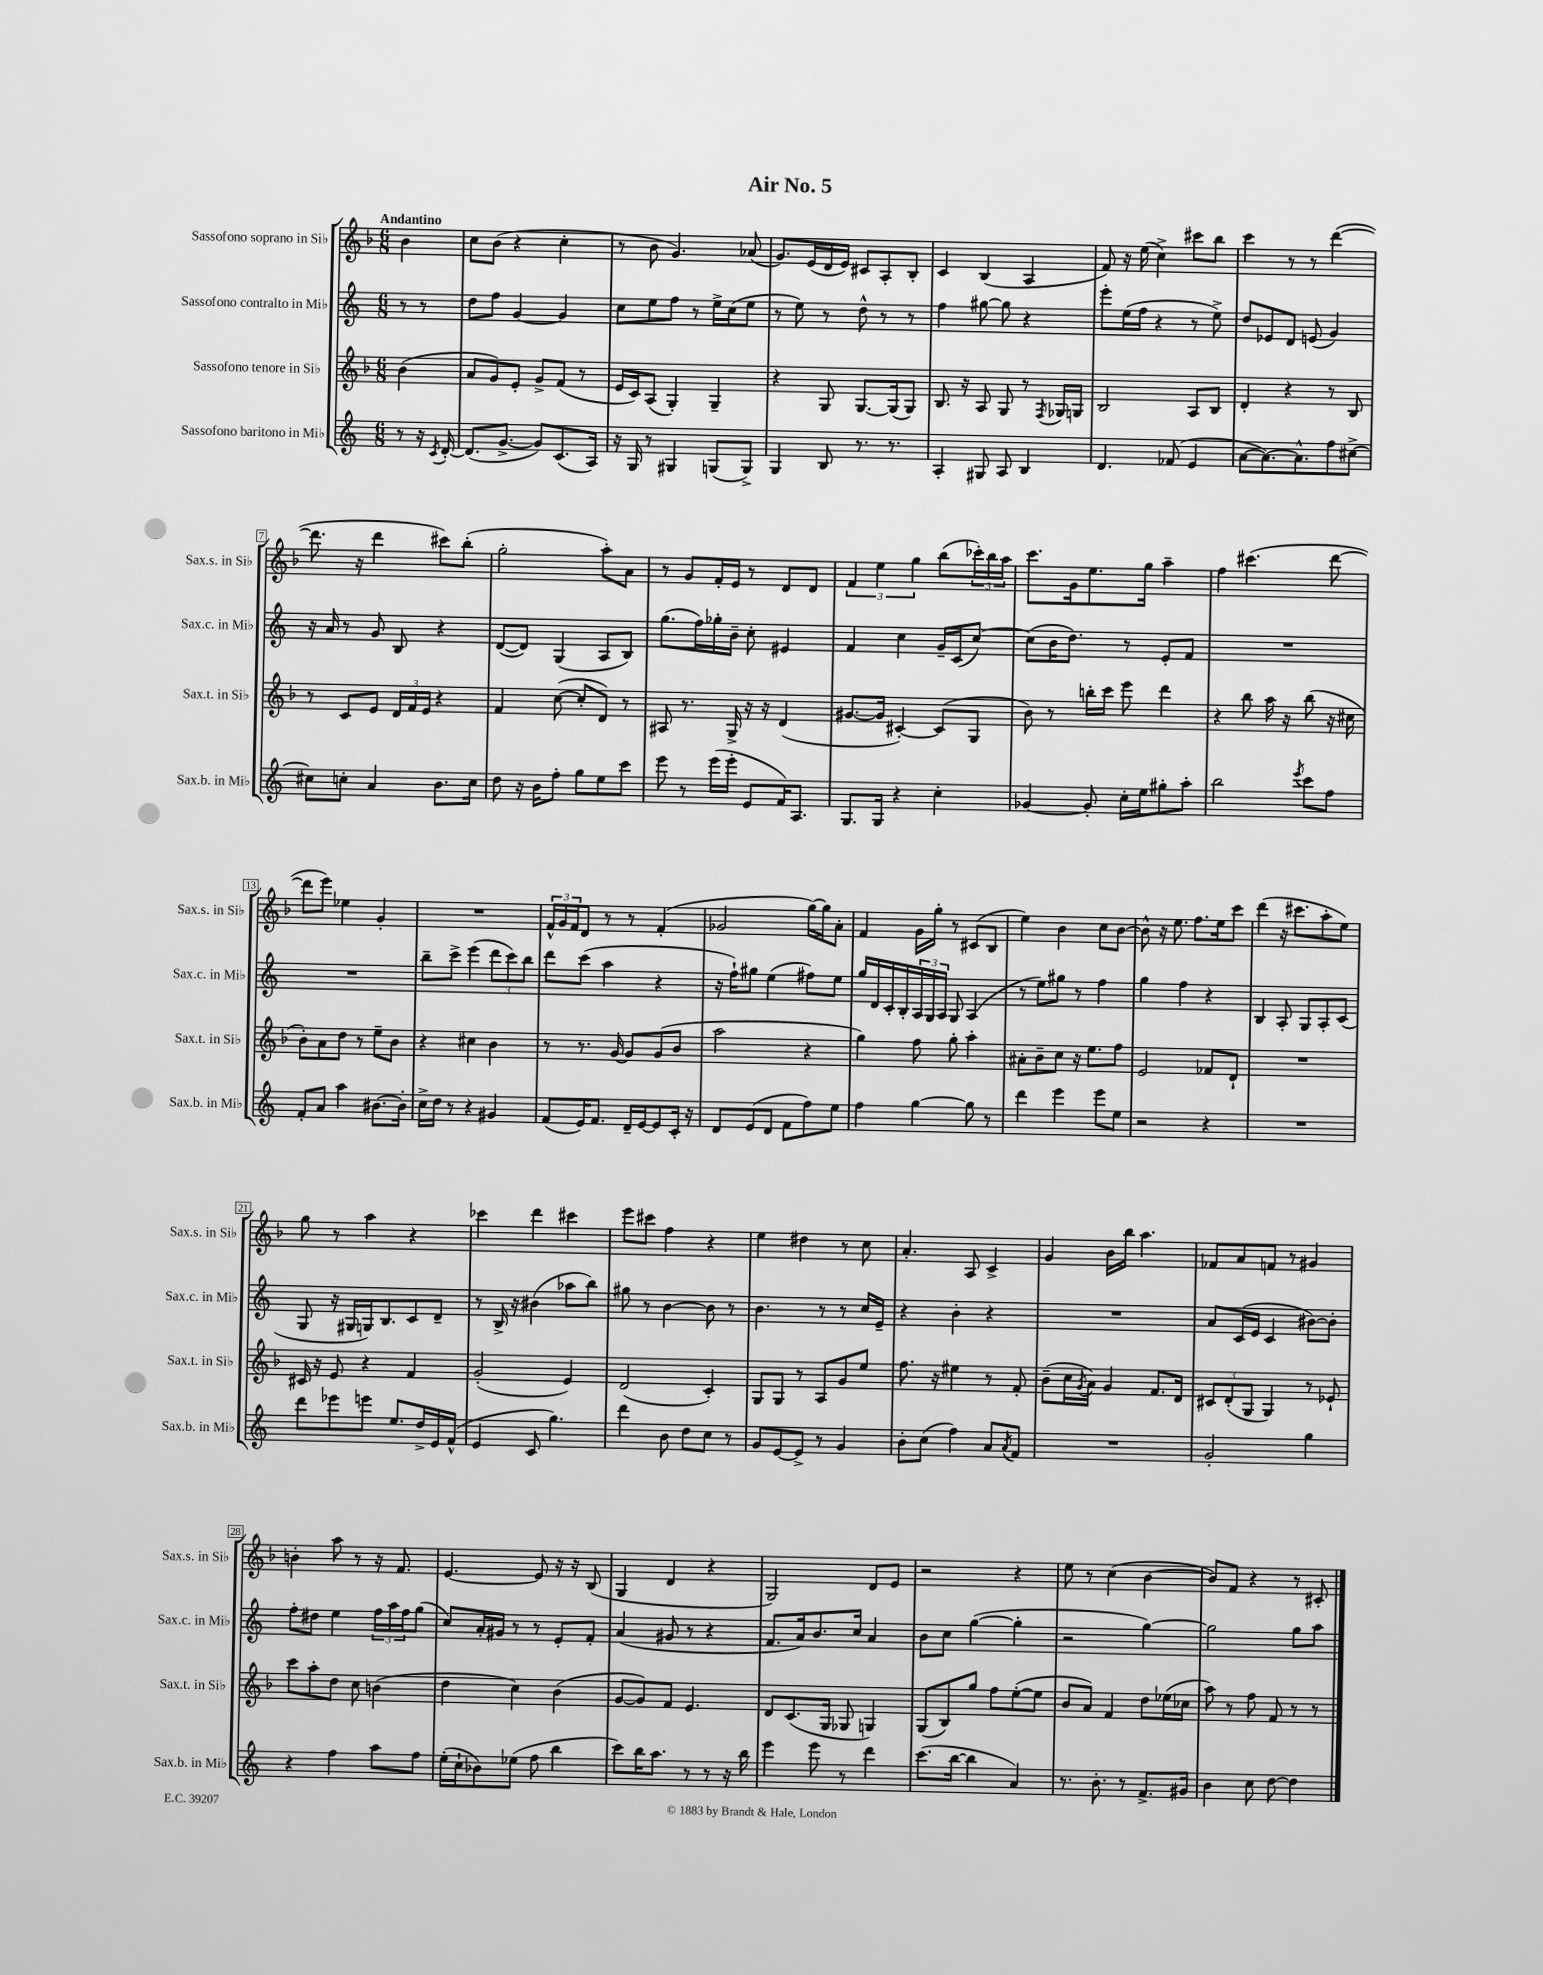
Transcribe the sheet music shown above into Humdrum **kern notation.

**kern	**kern	**kern	**kern
*part4	*part3	*part2	*part1
*staff4	*staff3	*staff2	*staff1
*I"Sassofono baritono in Mi♭	*I"Sassofono tenore in Si♭	*I"Sassofono contralto in Mi♭	*I"Sassofono soprano in Si♭
*I'Sax.b. in Mi♭	*I'Sax.t. in Si♭	*I'Sax.c. in Mi♭	*I'Sax.s. in Si♭
*clefG2	*clefG2	*clefG2	*clefG2
*k[]	*k[b-]	*k[]	*k[b-]
*M6/8	*M6/8	*M6/8	*M6/8
=	=	=	=
!	!	!	!LO:TX:a:B:t=Andantino
8r	(4b-\	8r	4b-\
16r	.	8r	.
8qc/	.	.	.
[16d'/	.	.	.
=1	=1	=1	=1
(8.d/L]	8a/L	8dd\L	8cc\L
.	8g/)	8ff\J	(8b-\J
[8.g^/J	.	.	.
.	8e'/J	[4g/	4r
8g/L])	8g^/L	.	.
(8.c/	(8f/J	4g/]	4cc'\
.	8r	.	.
16A/Jk)	.	.	.
=2	=2	=2	=2
16r	16e/LL	8cc\L	8r
16G/	16c/J)	.	.
8r	(8A/J	8ee\	8b-\
4G#X/	4G'/)	8ff\J	4.g/)
.	.	8r	.
(8Gn/L	4G~/	16ee^\LL	.
.	.	(16cc\J	.
8G^/J)	.	8ee\J	(8a-X/
=3	=3	=3	=3
4G/	4r	8r	8.g/L)
.	.	8ee\)	.
.	.	.	(16e/L
8B/	8G/	8r	16d/
.	.	.	16e/JJ)
8.r	[8.G/L	8dd^^\	8c#X/L
.	.	8r	8A'/
8.r	(16G/k]	.	.
.	8G/J)	8r	8B-'/J
=4	=4	=4	=4
4A'/	8.B-/	4ff\	4c/
.	16r	.	.
8G#X/	8A/	[8gg#X\	(4B-/
8A/	8G/	8gg#\]	.
4B/	8r	4r	4A/
.	8qF/	.	.
.	16G-X/LL	.	.
.	16Gn/JJ	.	.
=5	=5	=5	=5
4.d/	2B-/	8eee'\L	8f/)
.	.	(16ee\L	16r
.	.	16ff\JJ	(16ee\
.	.	4r	4cc^\)
(8f-X/	.	.	.
4e/	8A/L	8r	8ccc#X\L
.	8B-/J	8ee^\)	8bb-\J
=6	=6	=6	=6
[8a\L	4d'/	8dd/L	4ccc\
8.a\_)	.	8e-X/	.
.	4r	8d/J	8r
8.a^^\]	.	.	.
.	.	(8en/	8r
8ff\	8r	4g/)	([4ddd\
[8cc#X^\J	8B-/	.	.
!!LO:LB:g=z
=7	=7	=7	=7
8cc#X\L]	8r	16r	8.ddd\]
.	.	16a/	.
8ccn'\J	8c/L	8r	.
.	.	.	16r
4a/	8e/J	8g/	4ddd\
.	24d/LL	8B/	.
.	24f/	.	.
.	24e/JJ	.	.
8.b\L	4r	4r	8ccc#X\L)
.	.	.	(8bb-'\J
16cc\Jk	.	.	.
=8	=8	=8	=8
8dd\	4f/	([8d/L	2gg'\
16r	.	8d/J])	.
16b\KL	.	.	.
8ff'\J	([8cc\	(4G/	.
8gg\L	8cc'/L]	.	.
8ee\	8d/J)	8A/L	8aa'\L)
8ccc\J	8r	8B/J)	8a\J
=9	=9	=9	=9
8eee\	8A#X/	(8.gg\L	8r
8r	8.r	.	8g/L
.	.	16ff\L)	.
(16eee\LL	.	16gg-X'\	16f'/L
16eee'\JJ	16G^/	16b~\JJ	16e/JJ
8e/L	16r	8cc'\	8r
.	16r	.	.
16f/K)	(4d/	4e#X/	8d/L
8.A/J	.	.	.
.	.	.	8d/J
=10	=10	=10	=10
8.G/L	[8.g#X/L	4f/	6f/
.	.	.	6ee\
16G/Jk	16g#/Jk]	.	.
4r	[4c#X'/)	4cc\	.
.	.	.	6gg\
4cc'\	(8c#/L]	16g~/LL	(8bb-\L
.	.	(16c/J	.
.	8G/J	[8cc/J)	24ccc-X'\L)
.	.	.	24bb-\
.	.	.	24aa\JJ
=11	=11	=11	=11
[4g-X/	8b-\)	(8cc\L]	8.ccc\L
.	8r	16b\K	.
.	.	8.dd\J)	16g\k
8g-'/]	16bbn'\LL	.	8.ee\
.	16ccc\JJ	.	.
16cc'\LL	8eee\	8r	.
16ee\J	.	.	16gg\Jk
8gg#X'\	4ddd\	8e'/L	4aa~\
8aa'\J	.	8f/J	.
=12	=12	=12	=12
2bb\	4r	2.r	4ff\
.	8bb-\	.	(4.ccc#X\
.	16aa\	.	.
.	16r	.	.
8qeee/	.	.	.
8ccc\L	(8bb-\	.	.
8ff\J	16r	.	[8ddd\
.	16cc#X\	.	.
!!LO:LB:g=z
=13	=13	=13	=13
8f'/L	8b-'\L)	2.r	8ddd\L]
8a/J	8a\	.	8eee\J)
4aa\	8dd\J	.	4ee-X\
.	8r	.	.
[8.b#X\L	8ee~\L	.	4g'/
.	8b-\J	.	.
16b#'\Jk]	.	.	.
=14	=14	=14	=14
16cc^\LL	4r	8bb~\L	2.r
16dd\JJ	.	.	.
8r	.	8ccc^\J	.
4r	4cc#X\	(4eee\	.
4g#X/	4b-\	12ddd\L	.
.	.	12ccc\)	.
.	.	12bb\J	.
=15	=15	=15	=15
(8f/L	8r	8ddd\L	24f^^/LL
.	.	.	24g/
.	.	.	24f/J
16e/K)	8.r	(8ccc\J	8d/J
8.f/J	.	.	.
.	.	4aa\	8r
.	[16g/	.	.
16d~/LL	8g/L]	.	8r
[16e/J	.	.	.
8e/]	(8g/	4r	(4f'/
16c'/Jk	8b-/J	.	.
16r	.	.	.
=16	=16	=16	=16
8d/L	2aa\	16r	2g-X/
.	.	16ff`\KL)	.
(8e/	.	8gg#X\J	.
8d/J	.	(4ee\	.
8f\L	.	.	.
8ff\)	4r	8ff#X\L)	[16gg\LL)
.	.	.	16gg\J]
8ee\J	.	8ee\J	8a'\J
=17	=17	=17	=17
4ff\	4gg\)	16gg/LL	4f/
.	.	16d/	.
.	.	16c'/	.
.	.	16B'/	.
[4gg\	8ff\	24A/	16g\LL
.	.	24G/	.
.	.	.	16gg'\JJ
.	.	24A/JJ	.
.	8gg'\	8G/	8r
8gg\]	4aa'\	(4A/	(8c#X/L
8r	.	.	8B-/J
=18	=18	=18	=18
4ddd\	8a#X'\L	8r	4ee\)
.	8b-~\	8ee\L)	.
4eee\	8cc\J	8gg#X\J	4b-\
.	16r	8r	.
.	8.ee\L	.	.
8eee\L	.	4ff\	8cc\L
8ee\J	8ff\J	.	[8b-\J
=19	=19	=19	=19
2r	2e/	4gg\	8b-^^\]
.	.	.	16r
.	.	.	8.ee\
.	.	4ff\	.
.	.	.	8.ff\L
4r	8f-X/L	4r	.
.	.	.	16ee\k
.	8d`/J	.	8ccc\J
=20	=20	=20	=20
2.r	2.r	4B/	(4ddd\
.	.	8A'/	16r
.	.	.	8.ccc#X\L
.	.	8G/L	.
.	.	8A'/	8aa'\
.	.	(8c/J	8ee\J)
!!LO:LB:g=z
=21	=21	=21	=21
8ddd\L	16c#X/	8G/	8gg\
.	16r	.	.
8eee-X\	8e/	16r	8r
.	.	16G#X/LL	.
8eeen\J	4r	16Gn/J)	4aa\
.	.	8.B/	.
8.ee/L	.	.	.
.	4f/	8c/	4r
16dd^/L	.	.	.
16e/	.	8d~/J	.
(16f^^/JJ	.	.	.
=22	=22	=22	=22
4e/	(2g'/	8r	4ccc-X\
.	.	16B^/	.
.	.	16r	.
8c/	.	(4b#X\	4ddd\
4.gg\)	.	.	.
.	4e/)	8aa-X\L	4ccc#X\
.	.	8bb\J)	.
=23	=23	=23	=23
4ddd\	(2d/	8gg#X\	8eee\L
.	.	8r	8ccc#X\J
8b\	.	[4b\	4ff\
8dd\L	.	.	.
8cc\J	4c'/)	8b\]	4r
8r	.	8r	.
=24	=24	=24	=24
8g/L	8G/L	4.b\	4ee\
[8e/	8G/J	.	.
8e^/J]	8r	.	4dd#X\
8r	8A/L	8r	.
4g/	8g/	8r	8r
.	8ee/J	16cc/LL	8cc\
.	.	16e~/JJ	.
=25	=25	=25	=25
8b'\L	8.ff\	4r	4.a'/
(8cc\J	.	.	.
.	16r	.	.
4ff\)	4ee#X\	4b'\	.
.	.	.	8A/
8a/L	8r	4r	4c^/
8qa/	.	.	.
8f/J	8f'/	.	.
=26	=26	=26	=26
2.r	(8b-~\L	2.r	4g/
.	16cc\L	.	.
.	8qg/	.	.
.	16a\JJ)	.	.
.	4g/	.	16b-\LL
.	.	.	16bb-\JJ
.	.	.	4.aa\
.	8.f/L	.	.
.	16d/Jk	.	.
=27	=27	=27	=27
2g'/	12c#X/L	8a/L	8f-X/L
.	(12d'/	.	.
.	.	(16c/L	8a/
.	12G/J	.	.
.	.	16e/JJ	.
.	4G/)	4c/	8fn/J
.	.	.	8r
4gg\	8r	[8b#X\L)	4g#X/
.	8e-X`/	8b#'\J]	.
!!LO:LB:g=z
=28	=28	=28	=28
4r	8ccc\L	8ff'\L	4bn'\
.	8aa'\	8dd#X\J	.
4ff\	8dd\J	4ee\	8aa\
.	8cc\	.	8r
8aa\L	(4bn\	24ff\LL	16r
.	.	24aa\	.
.	.	.	8.f/
.	.	24ff\J	.
8ff\J	.	(8gg\J	.
=29	=29	=29	=29
(16ee'\LL	4dd\	8cc/L)	[4.e/
16cc`\J	.	.	.
8b-X\)	.	16a'/L	.
.	.	16g#X/JJ	.
(8ee-X\J	4cc\)	8r	.
8ff\	.	8r	8e/]
4bb\	(4b-\	8e'/L	16r
.	.	.	16r
.	.	8f'/J	(8B-/
=30	=30	=30	=30
8ccc\L)	[8g/L	(4a/	4G/
16bb\K	8g/])	.	.
8.aa\J	.	.	.
.	8f/J	8g#X/	4d/
8r	4.e/	8r	.
8r	.	4r	4r
16r	.	.	.
16bb\	.	.	.
=31	=31	=31	=31
4eee\	8d/L	8.f/L	2G/)
.	(8.c/	.	.
.	.	16a/k)	.
8eee\	.	8.b/	.
.	16G/Jk	.	.
8r	8G-X/	.	.
.	.	16cc/Jk	.
4ddd\	4Gn/)	4a/	8d/L
.	.	.	8e/J
=32	=32	=32	=32
(8.ccc\L	(8G/L	8b\L	2r
.	8B-/)	8cc\J	.
[16bb\Jk	.	.	.
4bb\]	8gg/J	([4gg\	.
.	8ff\L	.	.
4a/)	([8ee'\	4gg'\]	4r
.	8ee\J]	.	.
=33	=33	=33	=33
8.r	8b-/L	2r	8ee\
.	8a/J)	.	8r
8.b'\	.	.	.
.	4f/	.	(4cc\
8r	.	.	.
8.f^/L	8dd\L	[4gg\)	[4b-\
.	(16ee-X\L	.	.
16g#X/Jk	16cc-X\JJ	.	.
=34	=34	=34	=34
4b\	8aa\)	2gg\]	8b-/L])
.	8r	.	8f/J
8cc\	8ff\	.	4r
[8dd\	8f/	.	.
4dd\]	8r	8gg\L	8r
.	8r	8aa\J	8c#X'/
==	==	==	==
*-	*-	*-	*-
